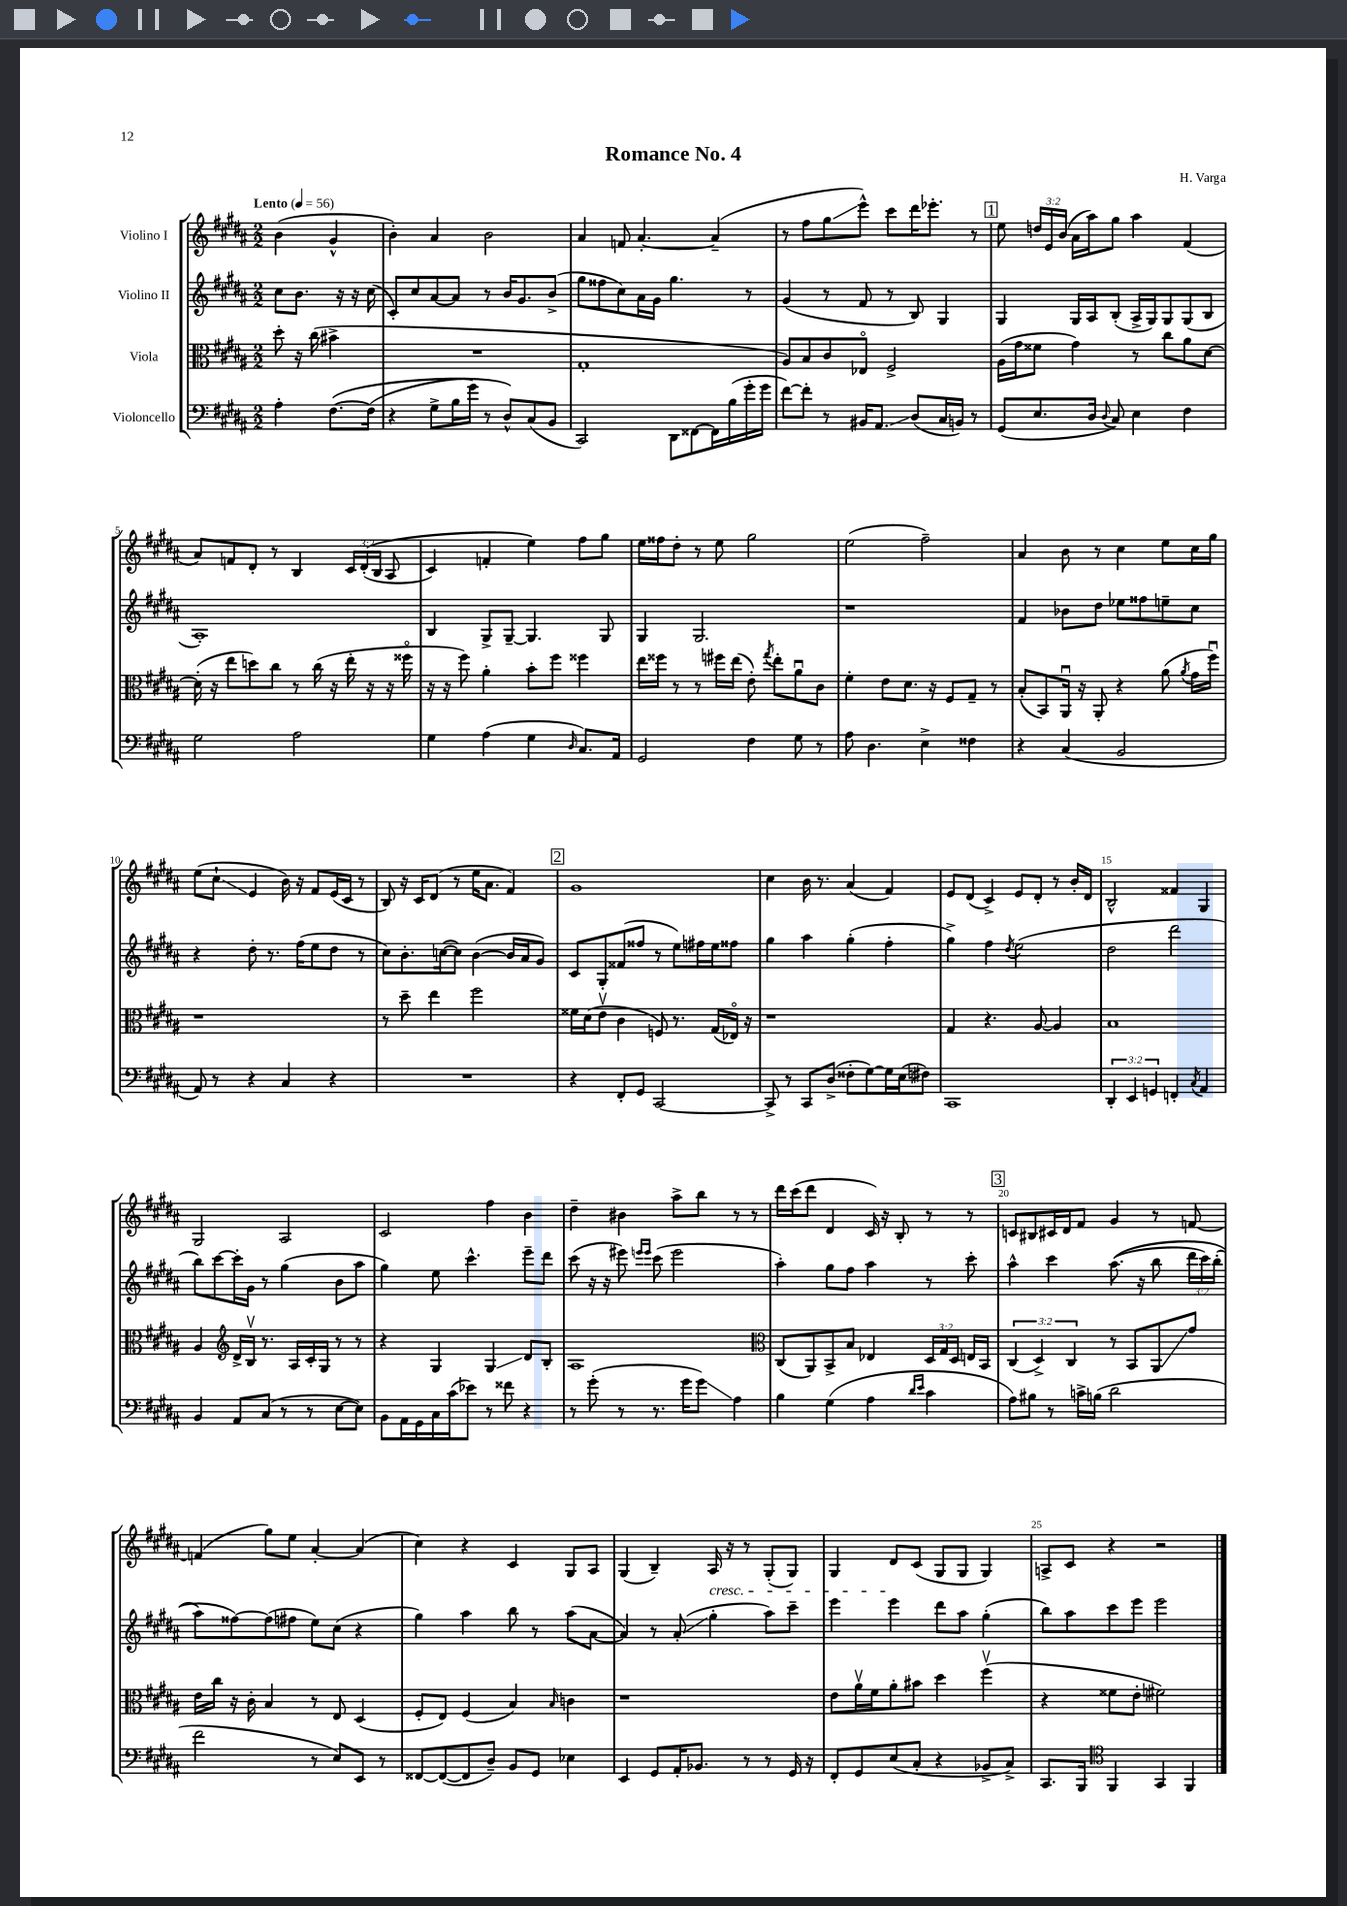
\header { title = "Romance No. 4" composer = "H. Varga" }
<<
\new StaffGroup <<
\new Staff = "s0" \with { instrumentName = "Violino I" } {
    \clef treble \key b \major \numericTimeSignature \time 2/2 \override Staff.TupletNumber.text = #tuplet-number::calc-fraction-text \partial 2 \tempo "Lento" 4 = 56
    \autoBeamOff b'4( gis'4-^ |
    b'4-.) ais'4 b'2 |
    ais'4 f'8 ais'4.~-. ais'4--( |
    r8 fis''8[ gis''8\glissando e'''8]-^) cis'''8[ dis'''16 ees'''8.]-. r8 |
    \mark \markup { \box "1" } e''8 \tuplet 3/2 { d''16[ e'16 b'16]( } ais'16[ ais''16) gis''8] ais''4 fis'4( |
    ais'8[) f'8 dis'8]-. r8 b4 \tuplet 3/2 { cis'16[ dis'16-.(\( b16] } ais8 |
    cis'4) f'4-. e''4\) fis''8[ gis''8] |
    e''16[ fisis''16 dis''8]-. r8 e''8 gis''2 |
    e''2( fis''2--) |
    ais'4 b'8 r8 cis''4 e''8[ cis''16 gis''16] |
    e''8[( cis''8]-!\glissando e'4 b'16) r16 fis'8[ e'16( cis'16] r8 |
    b8) r16 cis'16[ dis'8]( r8 e''16[ ais'8.] fis'4) |
    \mark \markup { \box "2" } gis'1 |
    cis''4 b'16 r8. ais'4( fis'4) |
    e'8[ dis'8]( cis'4->) e'8[ dis'8]-. r8 b'16[-. dis'16] |
    b2-^ fisis'4 gis4 |
    gis2 ais2 |
    cis'2 fis''4 b'4 |
    dis''4-- bis'4 ais''8[-> b''8] r8 r8 |
    dis'''16[ cis'''16( dis'''8] dis'4 cis'16) r16 b8-. r8 r8 |
    \mark \markup { \box "3" } c'8[ bis8 cis'16 dis'16 fis'8] gis'4 r8 f'8~ |
    f'4( gis''8[) e''8] ais'4~-. ais'4( |
    cis''4) r4 cis'4 gis8[ ais8] |
    gis4( b4--) ais16\cresc r16 r8 gis8[-.( gis8]) |
    gis4 dis'8[\! cis'8]( gis8[ gis8] gis4) |
    a8[-> cis'8] r4 r2 \bar "|." |
}
\new Staff = "s1" \with { instrumentName = "Violino II" } {
    \clef treble \key b \major \numericTimeSignature \time 2/2 \override Staff.TupletNumber.text = #tuplet-number::calc-fraction-text \partial 2
    \autoBeamOff cis''8[ b'8.] r16 r16 cis''16( |
    cis'8[-.) cis''8 ais'8~ ais'8] r8 b'16[ gis'8. b'8]->( |
    gis''8[ fisis''8 cis''8) ais'16 gis'16] gis''4. r8 |
    gis'4( r8 fis'8 r8 b8) gis4 |
    \mark \markup { \box "1" } gis4 gis16[ ais16 b8]-.( ais16[-> gis16) gis8 gis8( b8] |
    ais1-.) |
    b4 gis8[-> gis8]~-- gis4. gis8 |
    gis4 gis2. |
    r1 |
    fis'4 bes'8[ dis''8] ees''8[ fisis''8 e''8-- cis''8] |
    r4 dis''8-. r8. fis''16[( e''8 dis''8] r8 |
    cis''8[) b'8.-. c''16~( c''8]) b'4~( b'16[ ais'16 gis'8]) |
    \mark \markup { \box "2" } cis'8[ gis8-. fisis'8( fisis''8] r8 e''8[) fis''16 e''16 fisis''8] |
    gis''4 ais''4 gis''4-.( fis''4-. |
    gis''4->) fis''4 \acciaccatura { dis''8 } e''2( |
    dis''2 dis'''2 |
    b''8[) cis'''8~ cis'''16-. gis'16] r8 gis''4( b'8[ ais''8] |
    gis''4) e''8 cis'''4.-^ e'''8[-- dis'''8] |
    cis'''8( r16 r16 eis'''8) \grace { e'''16[ e'''16] } cis'''8( e'''2 |
    ais''4-.) gis''8[ fis''8] ais''4 r8 cis'''8-. |
    \mark \markup { \box "3" } ais''4-^ cis'''4 ais''8.(\( r16 b''8 \tuplet 3/2 { dis'''16[ cis'''16) b''16]-.( } |
    ais''8[\) fisis''8~) fisis''8( fis''8] e''8[) cis''8]( r4 |
    gis''4) ais''4 b''8 r8 ais''8[( ais'8]~ |
    ais'4) r8 ais'8-.\glissando( gis''4-. ais''8[) cis'''8]-- |
    e'''4 e'''4 dis'''8[ ais''8] gis''4-.( |
    b''8[) ais''8 cis'''8 e'''8] e'''2 \bar "|." |
}
\new Staff = "s2" \with { instrumentName = "Viola" } {
    \clef alto \key b \major \numericTimeSignature \time 2/2 \override Staff.TupletNumber.text = #tuplet-number::calc-fraction-text \partial 2
    \autoBeamOff dis''8-. r16 cis''16( bis'4-> |
    R1 |
    gis1-. |
    ais8[) b8 cis'8 ees8]\flageolet fis2-> |
    \mark \markup { \box "1" } ais16[( gis'16 fisis'8] gis'4) r8 cis''8[ ais'8 dis'8]~ |
    dis'16-.( r16 e''8[ d''8) cis''8] r8 cis''16( r16 e''16-. r16 r16 fisis''16\flageolet |
    r16 r16 fis''8) ais'4-. b'8[-. fis''8] fisis''4 |
    e''16[ fisis''16] r8 r8 fis''16[ e''16]( e'8-.) \acciaccatura { gis''8 } e''8[-. ais'8\downbow cis'8] |
    fis'4-. e'8[ dis'8.] r16 fis8[ gis8]-- r8 |
    b8[-.( b,8) ais,16]\downbow r16 ais,8-. r4 ais'8( \acciaccatura { ais'8 } gis'16[ fis''16]\downbow) |
    r1 |
    r8 dis''8-- e''4 fis''2 |
    \mark \markup { \box "2" } fisis'16[ dis'16( e'8]\upbow cis'4 f8) r8. gis16[( ees16]\flageolet) r16 |
    r1 |
    gis4 r4. ais8~ ais4 |
    b1 |
    ais4 \clef treble dis'16[-> b16]\upbow r8. ais16[ cis'16-. gis16] r8 r8 |
    r4 gis4 gis4\glissando dis'8[ b8]-. |
    ais1 |
    \clef alto cis8[( ais,8) b,8-> b8] ees4 \tuplet 3/2 { dis16[ gis16 dis16] } e16[ b,16] |
    \mark \markup { \box "3" } \tuplet 3/2 { cis4( dis4->) cis4 } r8 b,8[ ais,8\glissando gis'8] |
    e'16[ cis''16] r16 cis'16-. b4 r8 e8 dis4( |
    fis8[-. e8]) fis4( b4) \grace { b16 } c'4 |
    r1 |
    e'8[ ais'16\upbow fis'16 ais'8-. bis'8] dis''4 fis''4\upbow( |
    r4 fisis'8[ e'8]-. fis'2) \bar "|." |
}
\new Staff = "s3" \with { instrumentName = "Violoncello" } {
    \clef bass \key b \major \numericTimeSignature \time 2/2 \override Staff.TupletNumber.text = #tuplet-number::calc-fraction-text \partial 2
    \autoBeamOff ais4-. fis8.[~\( fis16]( |
    r4 gis8[-> b16 gis'16]) r8 dis8[-^\) cis8( b,8] |
    cis,2) dis,8[ fisis,8~ fisis,16 b16( gis'16-. gis'16] |
    fis'8[~) fis'8]-. r8 bis,16[ ais,8.]\glissando dis8[( cis16 b,16]) r8 |
    \mark \markup { \box "1" } gis,8[( e8. dis16] \appoggiatura { dis8 } cis8) e4 fis4 |
    gis2 ais2 |
    gis4 ais4( gis4 \grace { dis16 } cis8.[) ais,16] |
    gis,2 fis4 gis8 r8 |
    ais8 dis4. e4-> fisis4 |
    r4 cis4( b,2 |
    ais,8) r8 r4 cis4 r4 |
    R1 |
    \mark \markup { \box "2" } r4 fis,8[-. gis,8] cis,2~ |
    cis,8-> r8 cis,8[ dis8]->( fisis8[-. gis8~) gis16 e16( fis8]) |
    cis,1 |
    \tuplet 3/2 { dis,4-. e,4 g,4 } f,4-. \acciaccatura { cis8 } ais,4 |
    b,4 ais,8[ cis8]( r8 r8 e8[~ e8]) |
    b,8[ ais,16 gis,16 cis16 cis'16( ees'8]) r8 fisis'8 r4 |
    r8 gis'8-.( r8 r8. gis'16[ gis'8]\glissando) ais4 |
    b4 gis4( ais4 \grace { dis'16[ e'16] } cis'4 |
    \mark \markup { \box "3" } ais8[) bis8] r8 c'16[-> b16]( dis'2 |
    fis'2 r8 e8[) e,8] r8 |
    fisis,8[~ fisis,8~( fisis,8 dis8]--) b,8[ gis,8] ees4 |
    e,4 gis,8[ ais,16-. bes,8.] r8 r8 gis,16 r16 |
    fis,8[-. gis,8 e8( cis8]-. r4 bes,8[-> cis8]->) |
    cis,8.[ b,,16] \clef tenor fis,4 gis,4 fis,4 \bar "|." |
}
>>
>>
\layout { \context { \Score \override BarNumber.break-visibility = ##(#f #t #t) barNumberVisibility = #(every-nth-bar-number-visible 5) } }
